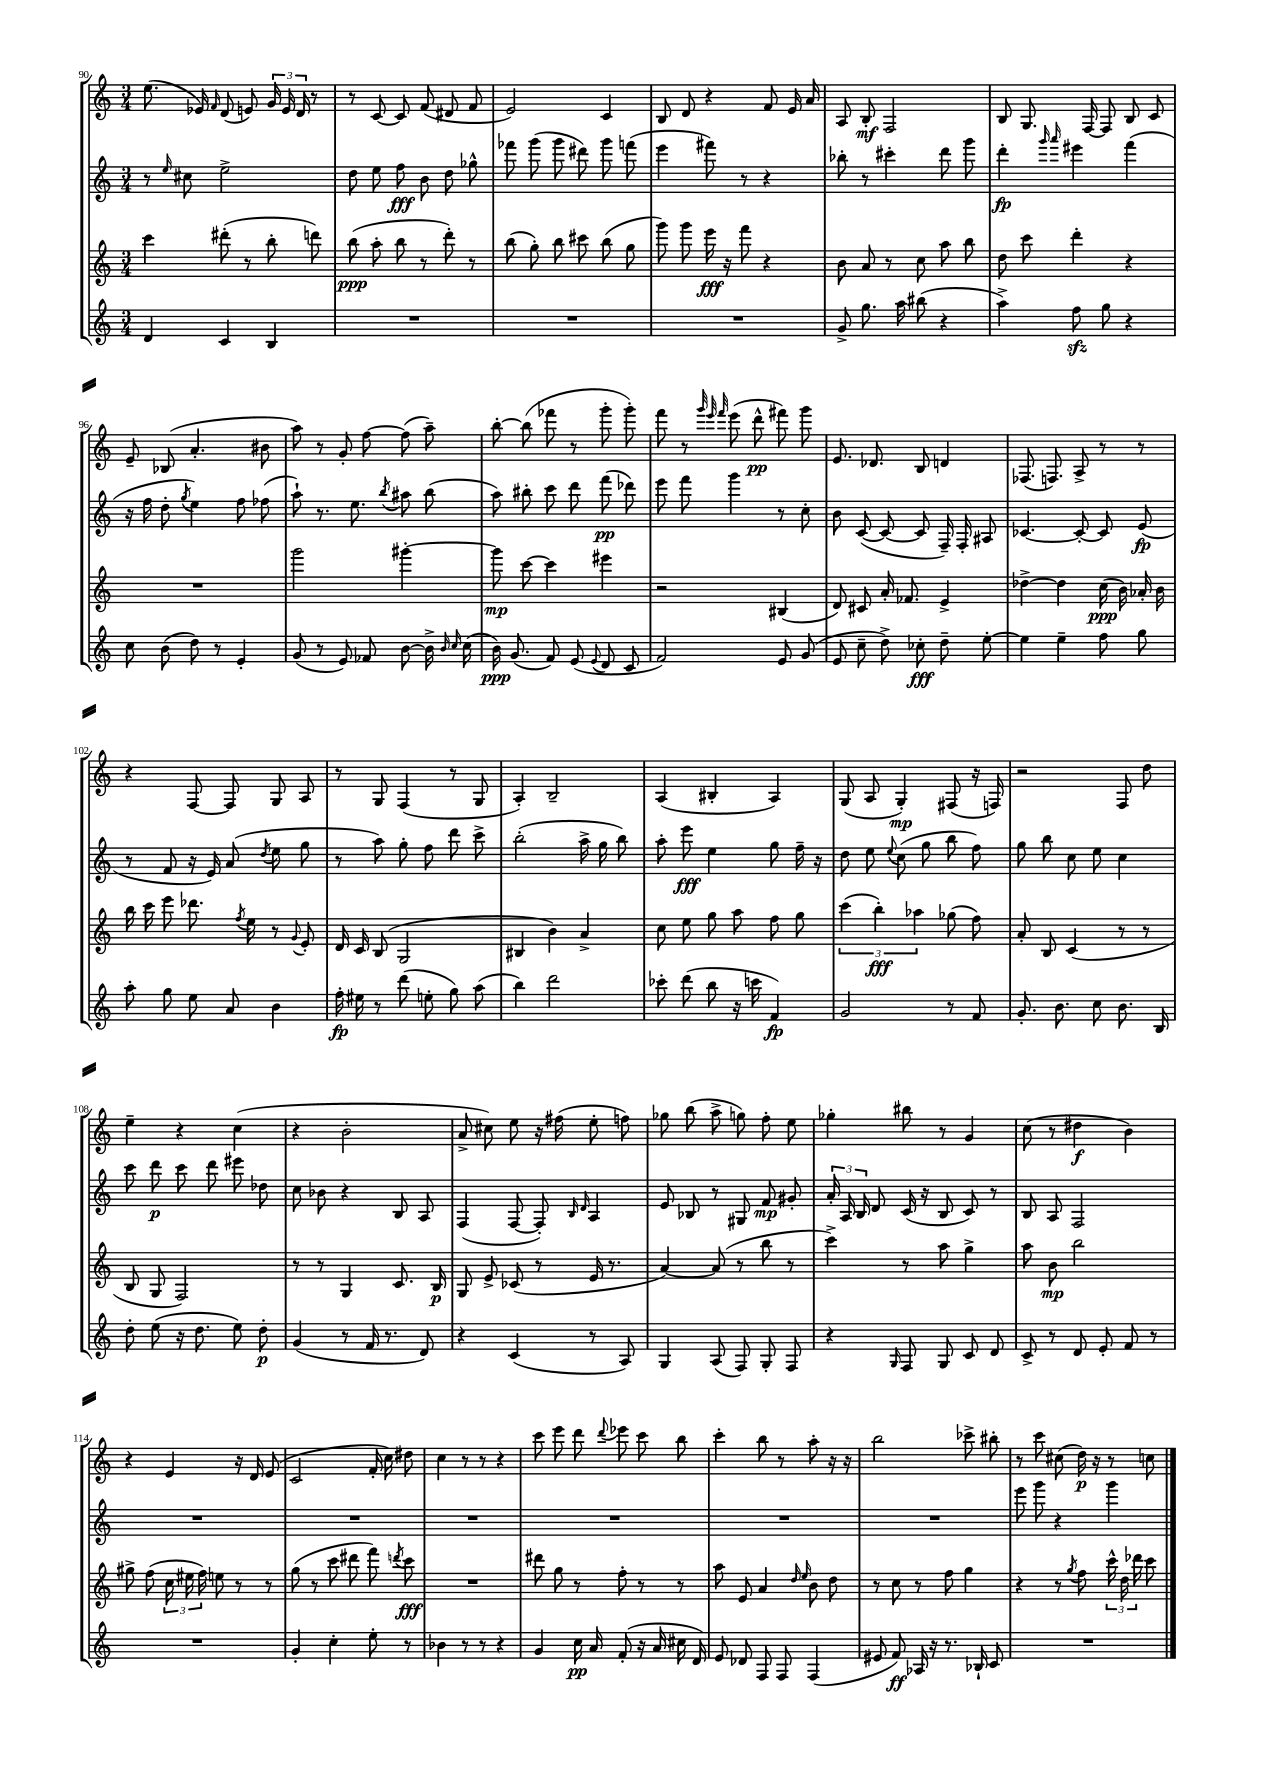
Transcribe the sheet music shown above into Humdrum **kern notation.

**kern	**kern	**kern	**kern
*staff4	*staff3	*staff2	*staff1
*clefG2	*clefG2	*clefG2	*clefG2
*k[]	*k[]	*k[]	*k[]
*M3/4	*M3/4	*M3/4	*M3/4
4d	4ccc	8r	(8.ee
.	.	16qqee	.
.	.	8cc#	.
.	.	.	16e-)
.	.	.	16qqf
4c	(8ddd#'	2ee^	(8d
.	8r	.	8e)
4B	8bb'	.	24g
.	.	.	24e
.	.	.	24d
.	8ddd)	.	8r
=	=	=	=
2.r	(8bb	8dd	8r
.	8aa'	8ee	[8c
.	8bb	8ff	8c]
.	8r	8b	(8f
.	8ddd')	8dd	8d#
.	8r	8gg-^^	8f
=	=	=	=
2.r	(8bb	8fff-	2e)
.	8gg')	(8ggg	.
.	8bb	8ggg	.
.	8ccc#	8ddd#)	.
.	(8bb	8ggg	4c
.	8gg	(8fff	.
=	=	=	=
2.r	8ggg)	4eee	8B
.	8ggg	.	8d
.	16eee	8fff#)	4r
.	16r	.	.
.	8fff	8r	.
.	4r	4r	8f
.	.	.	16e
.	.	.	16a
=	=	=	=
8g^	8b	8bb-'	8A
8.gg	8a	8r	8B'
.	8r	4ccc#'	2F
16aa	.	.	.
(8bb#	8cc	.	.
4r	8aa	8ddd	.
.	8bb	8ggg	.
=	=	=	=
4aa^)	8dd	4ddd'	8B
.	8ccc	.	8.G
.	.	16qqggg	.
.	.	16qqaaa	.
8ff	4ddd'	4eee#	.
.	.	.	[16F
8gg	.	.	8F]
4r	4r	(4fff	8B
.	.	.	8c
=	=	=	=
8cc	2.r	16r	8e~
.	.	16ff	.
(8b	.	8dd'	(8B-
.	.	8qgg	.
8dd)	.	4ee)	4.a'
8r	.	.	.
4e'	.	8ff	.
.	.	(8ff-	8b#
=	=	=	=
(8g	2ggg	8aa`)	8aa)
8r	.	8.r	8r
8e)	.	.	8g'
.	.	8.ee	.
8f-	.	.	[8ff
.	.	8qbb	.
[8b	[4ggg#'	8aa#	(8ff]
16b^]	.	(8bb	8aa~)
16qqb	.	.	.
16qqcc	.	.	.
(16cc	.	.	.
=	=	=	=
16b)	8ggg#]	8aa)	[8bb'
(8.g	.	.	.
.	[8ccc	8bb#'	(8bb]
8f)	4ccc]	8ccc	8fff-
(8e	.	8ddd	8r
8qqe	.	.	.
8d	4eee#	(8fff	8ggg'
8c	.	8ddd-)	8ggg')
=	=	=	=
2f)	2r	8eee	8fff
.	.	8fff	8r
.	.	.	32qqggg
.	.	.	32qqeee
.	.	.	32qqfff
.	.	4ggg	(8eee
.	.	.	8ddd^^
8e	(4B#	8r	8fff#)
(8g	.	8cc'	8ggg
=	=	=	=
8e	8d)	8b	8.e
8cc~	8c#	([8c	.
.	.	.	8.d-
8dd^)	16a'	8c_	.
.	8.f-	.	.
8cc-'	.	8c]	8B
8dd~	4e^	16F~)	4d
.	.	16F'	.
[8ee'	.	8A#	.
=	=	=	=
4ee]	[4dd-^	[4.c-	(8.F-
.	.	.	8.F)
4ee~	4dd-]	.	.
.	.	8c-'_	8A^
8ff	(16cc	8c-]	8r
.	16b)	.	.
8gg	16a-'	(8e	8r
.	16b	.	.
=	=	=	=
8aa'	16bb	8r	4r
.	16ccc	.	.
8gg	8eee	8f	.
8ee	8.ddd-	16r	[8F
.	.	16e)	.
8a	.	(8a	8F]
.	8qff	.	.
.	16ee	.	.
.	.	8qdd	.
4b	8r	8ee	8G
.	8qqg	.	.
.	8e'	8gg	8A
=	=	=	=
16ff'	16d	8r	8r
16ee#	16c	.	.
8r	(8B	8aa)	8G
(8ddd	2G	8gg'	(4F
8ee'	.	8ff	.
8gg)	.	8ddd	8r
(8aa	.	8ccc^	8G
=	=	=	=
4bb)	4B#	(2bb'	4A')
2ddd	4b)	.	2B~
.	4a^	16aa^	.
.	.	16gg	.
.	.	8bb)	.
=	=	=	=
8ccc-'	8cc	8aa'	(4A
(8ddd	8ee	8eee	.
8bb	8gg	4ee	4B#'
16r	8aa	.	.
16ccc	.	.	.
4f)	8ff	8gg	4A)
.	8gg	16ff~	.
.	.	16r	.
=	=	=	=
2g	(6ccc	8dd	(8G
.	.	8ee	8A
.	6bb')	.	.
.	.	8qqee	.
.	.	(8cc	4G')
.	6aa-	.	.
.	.	8gg	.
8r	(8gg-	8bb	(8F#
8f	8ff)	8ff)	16r
.	.	.	16F)
=	=	=	=
8.g'	8a'	8gg	2r
.	8B	8bb	.
8.b	.	.	.
.	(4c	8cc	.
8cc	.	8ee	.
8.b	8r	4cc	8F
.	8r	.	8dd
16B	.	.	.
=	=	=	=
8dd'	8B	8ccc	4ee~
(8ee	8G	8ddd	.
16r	2F)	8ccc	4r
8.dd	.	.	.
.	.	8ddd	.
8ee)	.	8eee#	(4cc
8dd'	.	8dd-	.
=	=	=	=
(4g	8r	8cc	4r
.	8r	8b-	.
8r	4G	4r	2b'
16f	.	.	.
8.r	.	.	.
.	8.c	8B	.
8d)	.	8A	.
.	16B	.	.
=	=	=	=
4r	8G	(4F	8a^
.	8e^	.	8cc#)
(4c	(8c-	[8F	8ee
.	8r	8F'])	16r
.	.	.	(16ff#
.	.	16qqB	.
.	.	16qqd	.
8r	16e	4A	8ee'
.	8.r	.	.
8A)	.	.	8ff)
=	=	=	=
4G	[4a)	8e	8gg-
.	.	8B-	(8bb
(8A	(8a]	8r	8aa^
8F)	8r	8G#	8gg)
8G'	8bb	8f	8ff'
8F	8r	8g#'	8ee
=	=	=	=
4r	4ccc^)	24a'	4gg-'
.	.	24A	.
.	.	24B	.
.	.	8d	.
16qqG	.	.	.
8F	8r	(16c	8bb#
.	.	16r	.
8G	8aa	8B	8r
8c	4gg^	8c)	4g
8d	.	8r	.
=	=	=	=
8c^	8aa	8B	(8cc
8r	8b	8A	8r
8d	2bb	2F	4dd#
8e'	.	.	.
8f	.	.	4b)
8r	.	.	.
=	=	=	=
2.r	8gg#^	2.r	4r
.	(8ff	.	.
.	24cc	.	4e
.	24ee#	.	.
.	24ff)	.	.
.	8ee	.	.
.	8r	.	16r
.	.	.	16d
.	8r	.	(8e
=	=	=	=
4g'	(8gg	2.r	2c
.	8r	.	.
4cc'	8ccc	.	.
.	8ddd#	.	.
8ee'	8fff)	.	16f'
.	.	.	16cc)
.	8qddd	.	.
8r	8ccc	.	8dd#
=	=	=	=
4b-	2.r	2.r	4cc
8r	.	.	8r
8r	.	.	8r
4r	.	.	4r
=	=	=	=
4g	8ddd#	2.r	8ccc
.	8gg	.	8eee
16cc	8r	.	8ddd
16a	.	.	.
.	.	.	8qqddd
(8f'	8ff'	.	8eee-
16r	8r	.	8ccc
16a	.	.	.
16cc#	8r	.	8bb
16d)	.	.	.
=	=	=	=
8e	8aa	2.r	4ccc'
8d-	8e	.	.
8F	4a	.	8bb
8F	.	.	8r
.	16qqdd	.	.
.	16qqee	.	.
(4F	8b	.	8aa'
.	8dd	.	16r
.	.	.	16r
=	=	=	=
8e#	8r	2.r	2bb
8f)	8cc	.	.
16A-	8r	.	.
16r	.	.	.
8.r	8ff	.	.
.	4gg	.	8ccc-^
16B-`	.	.	.
8c	.	.	8bb#'
=	=	=	=
2.r	4r	8eee	8r
.	.	8ggg	8ccc
.	8r	4r	(8cc#
.	8qgg	.	.
.	8ff	.	16dd)
.	.	.	16r
.	24ccc^^	4ggg	8r
.	24dd	.	.
.	24ddd-	.	.
.	8ccc	.	8cc
==	==	==	==
*-	*-	*-	*-
